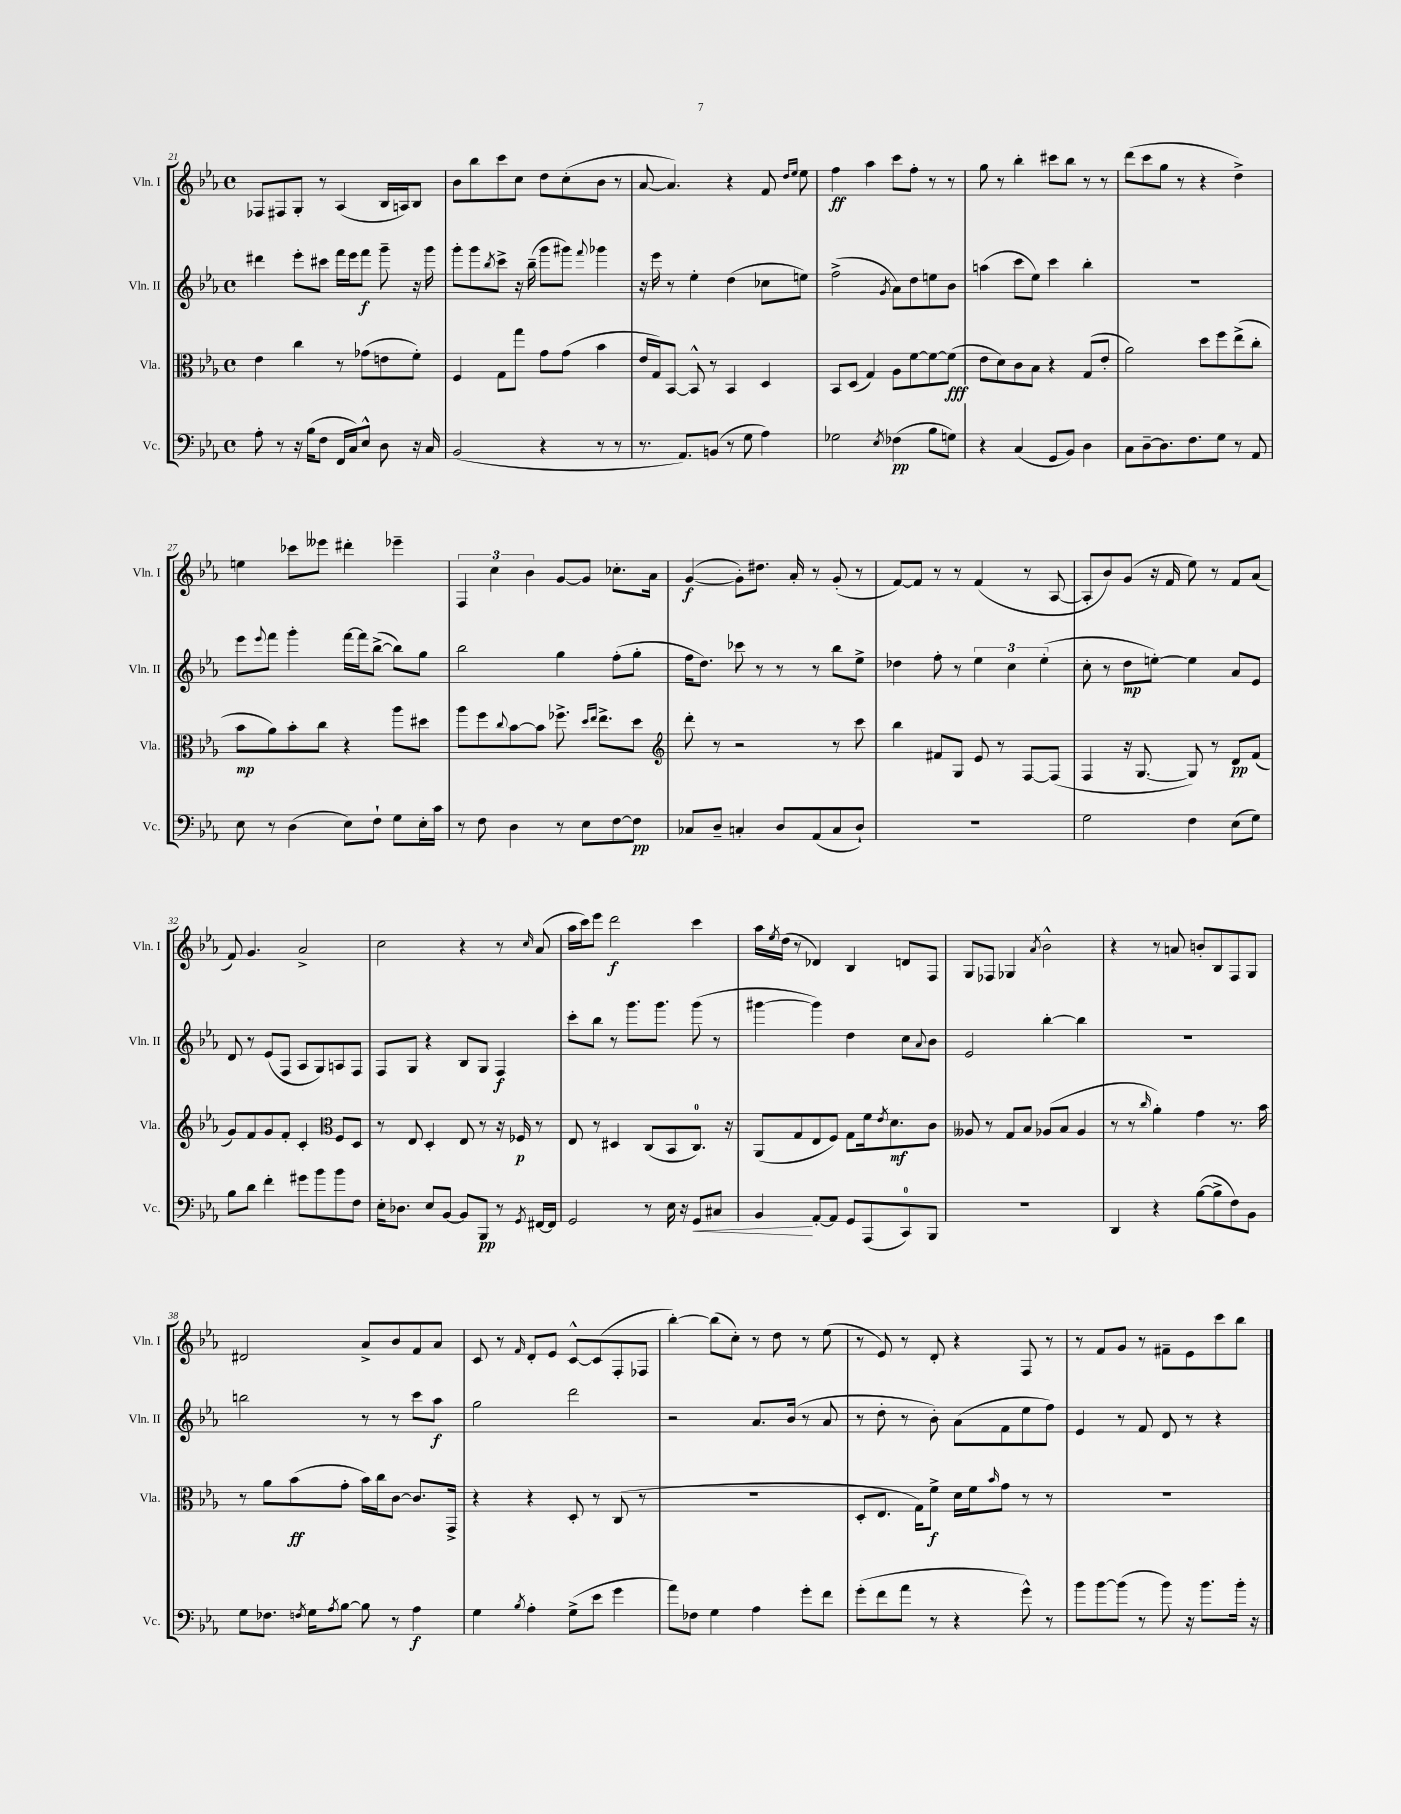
<<
\new StaffGroup <<
\new Staff = "s0" \with { instrumentName = "Vln. I" shortInstrumentName = "Vln. I" } {
    \clef treble \key ees \major \defaultTimeSignature \time 4/4
    fes8 fis8 g8-. r8 aes4( bes16 a16) bes8 |
    bes'8 bes''8 c'''8 c''8 d''8 c''8-.( bes'8 r8 |
    aes'8~ aes'4.) r4 f'8 \grace { d''16 ees''16 } ees''8 |
    f''4\ff aes''4 c'''8 f''8-. r8 r8 |
    g''8 r8 bes''4-. cis'''8 bes''8 r8 r8 |
    d'''8( c'''8 g''8 r8 r4 d''4->) |
    e''4 ces'''8 eeses'''8 dis'''4-. ees'''4-- |
    \tuplet 3/2 { f4 c''4 bes'4 } g'8~ g'8 ces''8.-. aes'16 |
    g'4~\f( g'8-.) dis''8. aes'16-. r8 g'8-.( r8 |
    f'8~) f'8 r8 r8 f'4( r8 aes8~ |
    aes8-. bes'8) g'8( r16 f'16 ees''8) r8 f'8 aes'8( |
    f'8) g'4. aes'2-> |
    c''2 r4 r8 \grace { c''16 } aes'8( |
    aes''16 c'''16) ees'''8 d'''2\f c'''4 |
    aes''16 \acciaccatura { ees''8 } d''16( r8 des'4) bes4 d'8 f8 |
    g8 fes8 ges4 \acciaccatura { aes'8 } bes'2-^ |
    r4 r8 a'8 b'8-. bes8 f8 g8 |
    dis'2 aes'8-> bes'8 f'8 aes'8 |
    c'8 r8 \grace { f'16 } d'8-. ees'8 c'8~-^ c'8( f8-. fes8 |
    bes''4~-.) bes''8( c''8-.) r8 d''8 r8 ees''8( |
    r8 ees'8) r8 d'8-. r4 f8 r8 |
    r8 f'8 g'8 r8 fis'8-- ees'8 c'''8 bes''8 \bar "|." |
}
\new Staff = "s1" \with { instrumentName = "Vln. II" shortInstrumentName = "Vln. II" } {
    \clef treble \key ees \major \defaultTimeSignature \time 4/4
    dis'''4 ees'''8-. cis'''8 f'''16 ees'''16 f'''8\f g'''8-- r16 g'''16 |
    g'''8-. g'''8 \acciaccatura { bes''8 } c'''8-> r16 bes''16--( g'''8 gis'''8) \appoggiatura { f'''8 } ges'''4 |
    r16 ees'''16 r8 ees''4-. d''4( ces''8 e''8) |
    f''2->( \acciaccatura { g'8 } aes'8) d''8 e''8 bes'8 |
    a''4( c'''8 ees''8) c'''4 bes''4-. |
    R1 |
    ees'''8 \appoggiatura { ees'''8 } f'''8 g'''4-. f'''16~ f'''16 bes''8~->( bes''8) g''8 |
    bes''2 g''4 f''8-.( g''8-. |
    f''16 d''8.) ces'''8 r8 r8 r8 bes''8 ees''8-> |
    des''4 f''8-. r8 \tuplet 3/2 { ees''4 c''4 ees''4-.( } |
    c''8-. r8 d''8\mp e''8~-.) e''4 aes'8 ees'8 |
    d'8 r8 ees'8( f8 aes8 g8) a8 f8 |
    f8 g8 r4 bes8 g8 f4\f |
    c'''8-. bes''8 r8 g'''8. g'''8. g'''8( r8 |
    gis'''4~ gis'''4) d''4 c''8 \appoggiatura { aes'8 } bes'8 |
    ees'2 bes''4~-. bes''4 |
    R1 |
    b''2 r8 r8 c'''8 aes''8\f |
    g''2 d'''2 |
    r2 aes'8. bes'16( r8 aes'8 |
    r8 d''8-. r8 bes'8-.) aes'8( f'8 ees''8 f''8) |
    ees'4 r8 f'8 d'8 r8 r4 \bar "|." |
}
\new Staff = "s2" \with { instrumentName = "Vla." shortInstrumentName = "Vla." } {
    \clef alto \key ees \major \defaultTimeSignature \time 4/4
    ees'4 c''4 r8 ges'8( e'8 f'8-.) |
    f4 g8 g''8 g'8 g'8( bes'4 |
    ees'16 g16) bes,8~ bes,8-^ r8 bes,4 d4 |
    bes,8 d8( g4) aes8 f'8~ f'8~ f'8\fff( |
    ees'8 d'8) c'8 bes8 r4 g8( ees'8-. |
    aes'2) d''8 f''8 ees''8->( c''8-. |
    bes'8\mp aes'8) bes'8-. c''8 r4 aes''8 dis''8 |
    aes''8 f''8 \appoggiatura { c''8 } bes'8~ bes'8 fes''8.-> \grace { d''16 ees''16 } ees''8.-> d''8 |
    \clef treble d'''8-. r8 r2 r8 c'''8 |
    bes''4 fis'8 g8 ees'8 r8 f8~ f8( |
    f4 r16 g8.~ g8) r8 d'8\pp f'8( |
    g'8) f'8 g'8 f'8-. c'4-. \clef alto f8 d8 |
    r8 ees8 d4-. ees8 r8 r16 fes16\p r8 |
    ees8 r8 dis4 c8( bes,8 c8.-0) r16 |
    aes,8( g8 ees8 f8) g8 f'16 \acciaccatura { ees'8 } d'8.\mf c'8 |
    aeses8 r8 g8 bes8 aes8( bes8 aes4 |
    r8 r8 \grace { c''16 } aes'4-.) g'4 r8. bes'16 |
    r8 aes'8 bes'8\ff( g'8-. bes'16) c''16 c'8~ c'8. g,16-> |
    r4 r4 d8-. r8 c8( r8 |
    R1 |
    d8-. ees8. g16) f'8->\f d'16 f'16 \grace { bes'16 } g'8 r8 r8 |
    R1 \bar "|." |
}
\new Staff = "s3" \with { instrumentName = "Vc." shortInstrumentName = "Vc." } {
    \clef bass \key ees \major \defaultTimeSignature \time 4/4
    aes8-. r8 r16 bes16( f8 f,16 c16) ees8-^ d8 r16 c16 |
    bes,2( r4 r8 r8 |
    r8. aes,8.) b,8( r8 g8 aes4) |
    ges2 \acciaccatura { ees8 } fes4\pp( bes8 g8) |
    r4 c4( g,8 bes,8) d4 |
    c8 d8~-- d8. f8. g8 r8 aes,8 |
    ees8 r8 d4( ees8) f8-! g8 ees16-. c'16 |
    r8 f8 d4 r8 ees8 f8~ f8\pp |
    ces8 d8-- c4-. d8 aes,8( c8 d8-!) |
    R1 |
    g2 f4 ees8( g8) |
    bes8 d'8 f'4-. gis'8 bes'8 bes'8 f8 |
    ees16-. des8. ees8 bes,8~ bes,8 bes,,8\pp r8 \acciaccatura { g,8 } fis,16~ fis,16 |
    g,2 r8 ees16 r16 g,8\< cis8 |
    bes,4\! aes,8~-. aes,8 g,8 aes,,8( c,8-0) bes,,8 |
    R1 |
    d,4 r4 bes8~( bes8-> f8) bes,8 |
    g8 fes8. \acciaccatura { f8 } g16 \acciaccatura { aes8 } bes8~ bes8 r8 aes4\f |
    g4 \acciaccatura { bes8 } aes4-. g8->( ees'8 g'4 |
    aes'8) fes8 g4 aes4 g'8-. f'8 |
    g'8-.( f'8 aes'8 r8 r4 g'8-^) r8 |
    bes'8 bes'8~ bes'8( r8 bes'8) r16 bes'8. bes'16-. r16 \bar "|." |
}
>>
>>
\layout { \context { \Score currentBarNumber = #21 } }
